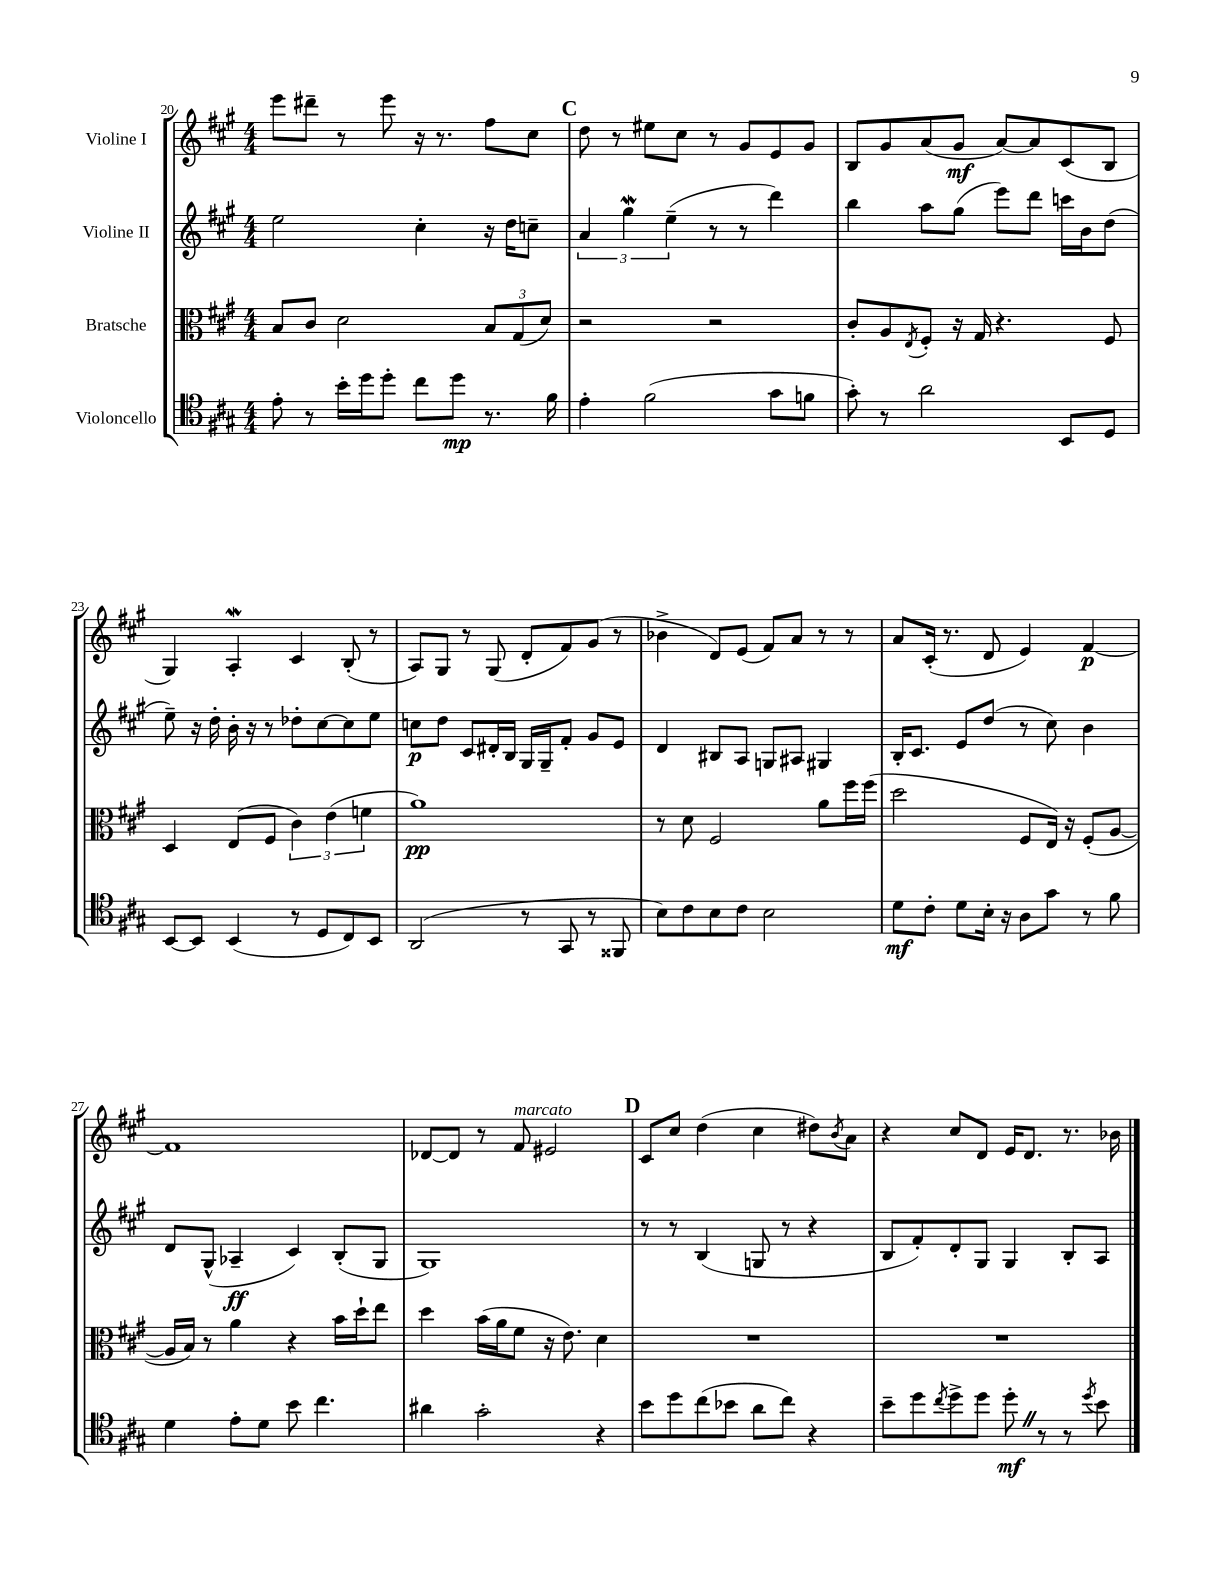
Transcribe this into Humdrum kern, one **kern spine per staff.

**kern	**kern	**kern	**kern
*staff4	*staff3	*staff2	*staff1
*clefC4	*clefC3	*clefG2	*clefG2
*k[f#c#g#]	*k[f#c#g#]	*k[f#c#g#]	*k[f#c#g#]
*M4/4	*M4/4	*M4/4	*M4/4
8e'	8B	2ee	8eee
8r	8c#	.	8ddd#~
16b'	2d	.	8r
16dd	.	.	.
8dd'	.	.	8eee
8cc#	.	4cc#'	16r
.	.	.	8.r
8dd	.	.	.
8.r	12B	16r	8ff#
.	.	16dd	.
.	(12G#	.	.
.	.	8cc~	8cc#
.	12d)	.	.
16f#	.	.	.
=	=	=	=
4e'	2r	6a	8dd
.	.	.	8r
.	.	6gg#	.
(2f#	.	.	8ee#
.	.	(6ee~	.
.	.	.	8cc#
.	2r	8r	8r
.	.	8r	8g#
8g#	.	4ddd)	8e
8f	.	.	8g#
=	=	=	=
8g#')	8c#'	4bb	8B
8r	8A	.	8g#
.	8qE	.	.
2a	8F#'	8aa	(8a
.	16r	(8gg#	8g#
.	16G#	.	.
.	4.r	8eee)	[8a)
.	.	8ddd	8a]
8BB	.	16ccc	(8c#
.	.	16b	.
8D	8F#	(8dd	8B
=	=	=	=
[8BB	4D	8ee~)	4G#)
8BB]	.	16r	.
.	.	16dd'	.
(4BB	(8E	16b'	4A'
.	.	16r	.
.	8F#	8r	.
8r	6c#)	8dd-'	4c#
8D	.	[8cc#	.
.	(6e	.	.
8C#)	.	8cc#]	(8B'
.	6f	.	.
8BB	.	8ee	8r
=	=	=	=
(2AA	1a)	8cc	8A)
.	.	8dd	8G#
.	.	8c#	8r
.	.	16d#'	(8G#
.	.	16B	.
8r	.	16G#	8d'
.	.	16G#~	.
8GG#	.	8f#'	8f#)
8r	.	8g#	(8g#
8FF##	.	8e	8r
=	=	=	=
8B)	8r	4d	4b-^
8c#	8d	.	.
8B	2F#	8B#	8d)
8c#	.	8A	(8e
2B	.	8G	8f#)
.	.	8A#	8a
.	8a	4G#	8r
.	16ff#	.	8r
.	(16ff#	.	.
=	=	=	=
8d	2dd	16B'	8a
.	.	8.c#	.
8c#'	.	.	(16c#'
.	.	.	8.r
8d	.	8e	.
16B'	.	(8dd	8d
16r	.	.	.
8A	8F#	8r	4e)
8g#	16E)	8cc#)	.
.	16r	.	.
8r	(8F#'	4b	[4f#
8f#	[8A	.	.
=	=	=	=
4d	16A]	8d	1f#]
.	16B)	.	.
.	8r	(8G#^^	.
8e'	4a	4A-~	.
8d	.	.	.
8b	4r	4c#)	.
4.cc#	.	.	.
.	16b	(8B'	.
.	16dd`	.	.
.	8ee	8G#	.
=	=	=	=
4a#	4dd	1G#)	[8d-
.	.	.	8d-]
2g#'	(16b	.	8r
.	16a	.	.
.	8f#	.	8f#
.	16r	.	2e#
.	8.e)	.	.
4r	4d	.	.
=	=	=	=
8b	1r	8r	8c#
8dd	.	8r	8cc#
(8cc#	.	(4B	(4dd
8b-	.	.	.
8a	.	8G	4cc#
8cc#)	.	8r	.
4r	.	4r	8dd#)
.	.	.	8qb
.	.	.	8a
=	=	=	=
8b~	1r	8B	4r
8dd	.	8f#')	.
8qcc#	.	.	.
8dd^	.	8d'	8cc#
8dd	.	8G#	8d
8dd'	.	4G#	16e
.	.	.	8.d
8r	.	.	.
8r	.	8B'	8.r
8qdd	.	.	.
8b	.	8A	.
.	.	.	16b-
==	==	==	==
*-	*-	*-	*-
